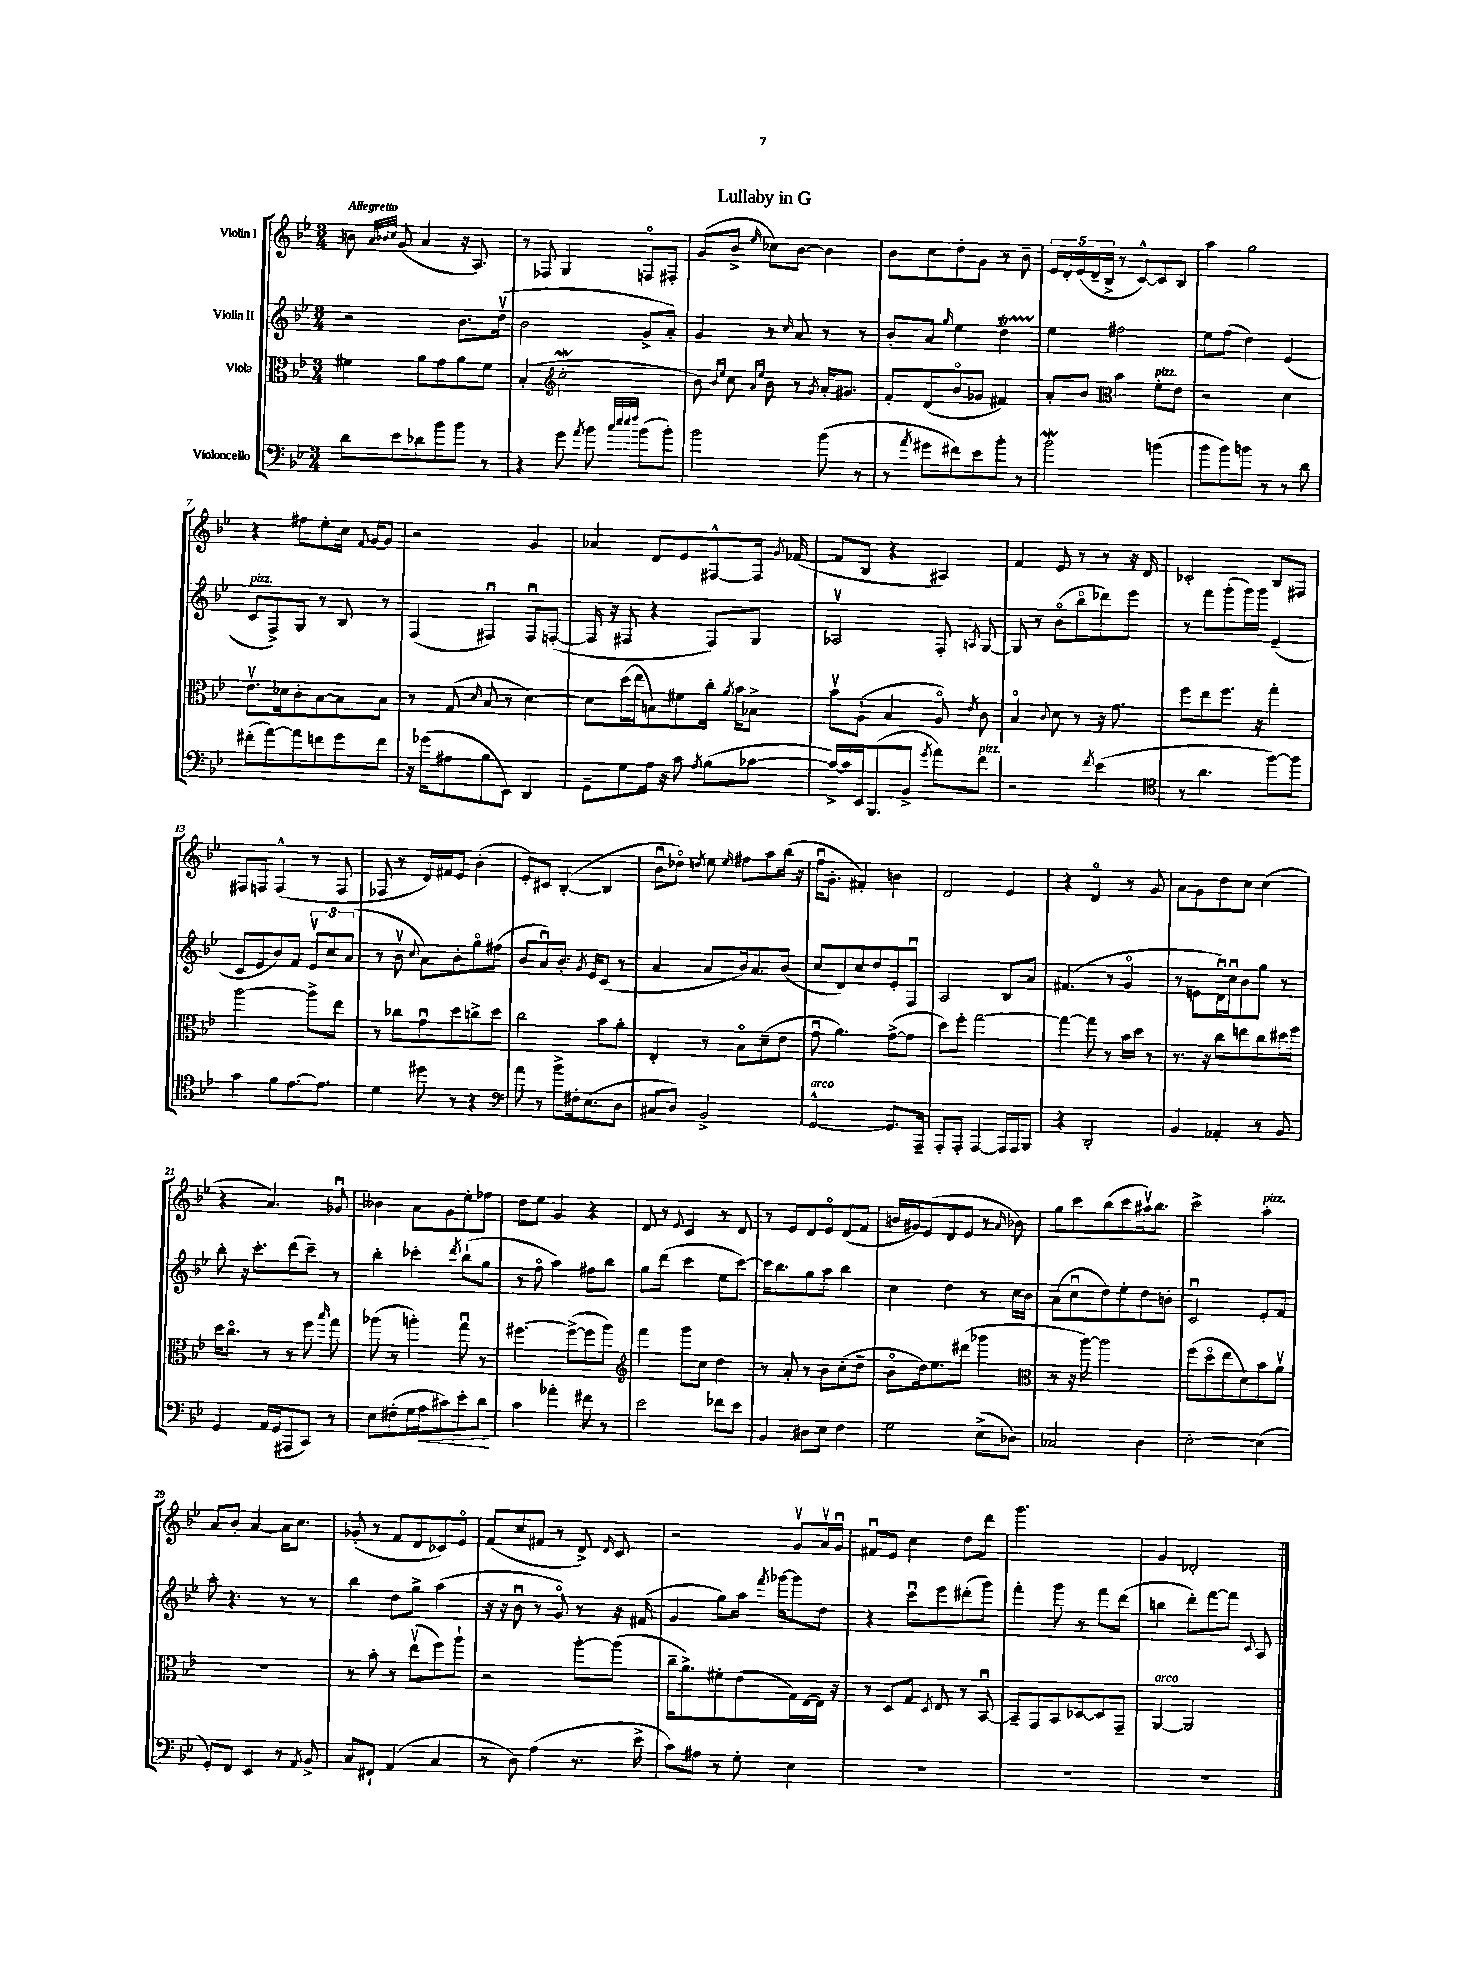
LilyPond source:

\header { title = "Lullaby in G" }
<<
\new StaffGroup <<
\new Staff = "s0" \with { instrumentName = "Violin I" } {
    \clef treble \key bes \major \numericTimeSignature \time 3/4 \tempo "Allegretto"
    \autoBeamOff b'8 \grace { a'32[ bes'32 c''32] } g'8( a'4 r16 a8.) |
    r8 fes8 g4 f8[\flageolet fis8]-. |
    g'8[( bes'8]-> \grace { ees''16 } ces''8[) bes'8]~ bes'4 |
    bes'8[ c''8 d''8-. g'8] r8 bes'8-- |
    \tuplet 5/4 { ees'16[ d'16-. ees'16( d'16-- bes16]-> } r8 c'8[~-^) c'8 bes8] |
    a''4 g''2 |
    r4 fis''8[ ees''8-. c''16] \appoggiatura { f'8 } g'16[~ g'8] |
    r2 g'4 |
    aes'4 d'8[ ees'8 fis8~-^ fis16] \acciaccatura { g'8 } fes'16~( |
    fes'8[ bes8] r4 ais4) |
    f'4 ees'8 r8 r8 r16 d'16 |
    ces'2-. bes8[ fis8] |
    fis8[ f8] f4-^( r8 f8 |
    fes8 r8 d'16[) fis'16 ees'8] bes'4-.( |
    ees'8[-.) cis'8] bes4~-.( bes4 |
    bes'8[\downbow des''8]\flageolet) \acciaccatura { d''8 } ees''8 \grace { ees''16 } fis''8[ a''8 bes''16]( r16 |
    f''16[\downbow g'8.]-. fis'4-.) b'4 |
    d'2 ees'4 |
    r4 d'4\flageolet r8 g'8 |
    a'8[ g'8 d''8 c''8] c''4( |
    r4 a'4.) ges'8\downbow |
    beses'4 a'8[ g'8 ees''8-. fes''8] |
    d''8[ ees''8] g'4 r4 |
    d'8 r8 \appoggiatura { ees'8 } c'4 r8 d'8 |
    r8 ees'8[ d'8 ees'8\flageolet d'8( f'8] |
    b'16[ gis'16) ees'8( d'8 ees'8] r8 \grace { a'16 } bes'8) |
    g''8[ c'''8 bes''8( c'''8 ais''16\upbow) bes''8.] |
    c'''2-> a''4-.^\markup { \italic "pizz." } |
    a'8[ bes'8]-. a'4~ a'16[ c''8.] |
    ges'8-.( r8 f'8[ d'8 ces'8) ees'8]\flageolet |
    f'8[( c''8 fis'8] r8 d'8->) \grace { d'16 } c'8 |
    r2 g'8[\upbow a'16\upbow g'16]\downbow |
    fis'8[\downbow ees'8] c''4 d''8[ d'''8] |
    g'''2. |
    g'4 des'2-. \bar "|." |
}
\new Staff = "s1" \with { instrumentName = "Violin II" } {
    \clef treble \key bes \major \numericTimeSignature \time 3/4
    \autoBeamOff r2 bes'8.[ d''16]\upbow( |
    bes'2 g'8[-> a'8]-.) |
    g'4 r8 \grace { c''16 } a'8 r8 r8 |
    bes'8[-. a'8] \grace { g''16 } ees''4 d''4\startTrillSpan |
    ees''4\stopTrillSpan fis''2 |
    ees''8[ f''8]( d''4) ees'4( |
    c'8[^\markup { \italic "pizz." } f8->) g8] r8 bes8 r8 |
    f4( fis4\downbow) fis8[\downbow f8]~-.( |
    f16 r16 fis8 r4 fis8[) g8] |
    aes2\upbow f8-. \acciaccatura { a8 } g8~ |
    g8 r8 bes'8[\flageolet( bes''8\flageolet des'''8) ees'''8] |
    r8 f'''8[ g'''8-.( g'''16) g'''16] ees'4--( |
    c'8[ ees'8 bes'8) f'8] \tuplet 3/2 { ees'8[\upbow c''8 a'8]( } |
    r8 bes'8\upbow \appoggiatura { c''8 } a'8[) bes'8-. g''8\flageolet fis''8]( |
    bes'8[ a'8\downbow) bes'8.]-. \acciaccatura { g'8 } ees'16[ c'8]( r8 |
    a'4 a'8[ bes'16) a'8. bes'8]( |
    c''8[ d'8) c''8 d''8 ees'8-. f8]\downbow |
    a2 bes8[ a'8] |
    fis'4.( r8 g'4\flageolet |
    r8 e'8[ d'16\downbow) c''16\downbow bes'8 g''8] r8 |
    bes''8-. r16 c'''8.[-. d'''8( c'''8]--) r8 |
    bes''4-. ces'''4-. \acciaccatura { d'''8 } bes''8[-!( g''8] |
    r8 f''8\flageolet a''4) fis''8[ bes''8] |
    g''8[ d'''8]( c'''4 ees''8[ c'''8]~) |
    c'''16[ bes''8. g''8 a''8] bes''4 |
    c''4 d''4 r8 c''16[ bes'16] |
    a'8[( c''8\downbow d''8) ees''8-. d''8 b'8]-. |
    c'2\downbow ees'8[-. f'8] |
    a''8-. r4. r8 r8 |
    bes''4 d''8[ g''8]-> a''4( |
    r16 r16 bes'8\downbow r8 g'8\flageolet) r8 r16 fis'16( |
    g'4 g''8[) a''16] \acciaccatura { f'''8 } ges'''16[~ ges'''8 d''8] |
    r4 c'''8[\downbow ees'''8 dis'''8-.( g'''8]) |
    f'''4-. g'''8 r8 f'''8[ d'''8]( |
    b''4 d'''8[-.) f'''8~ f'''8] \appoggiatura { c'8 } a8 \bar "|." |
}
\new Staff = "s2" \with { instrumentName = "Viola" } {
    \clef alto \key bes \major \numericTimeSignature \time 3/4
    \autoBeamOff fis'4 a'8[ g'8 a'8 fis'8] |
    bes4-.( \clef treble c''2-.\mordent |
    bes'8) \grace { bes'16[ ees''16] } c''8 \grace { a'16[ ees''16] } bes'8 r8 \acciaccatura { g'8 } a'16[-. gis'8.] |
    f'8[-. d'8( bes'8\flageolet ges'8] fis'4) |
    a'8[-. bes'8] \clef alto bes'4 f'8[-.^\markup { \italic "pizz." } ees'8] |
    r2 d'4 |
    ees'8.[\upbow des'16 c'8-. bes8~ bes8 bes8] |
    r8 g8( \grace { d'16 } bes8 r8 d'4~) |
    d'8[ d''16( ees''16 b8) fis'8 c''16]-. \acciaccatura { a'8 } bes'16[ bes8]-> |
    bes'8[\upbow a8]-!( bes4 a8\flageolet) \acciaccatura { ees'8 } c'8 |
    bes4\flageolet \appoggiatura { c'8 } d'8 r8 r16 g'8. |
    f''8[ ees''8 f''8.] r16 g''4-. |
    a''2~ a''8[-> ees''8] |
    r8 ces''8[ g'8\downbow d''8 c''8-> d''8] |
    c''2 bes'8[ a'8]-. |
    ees4-. r8 bes8[\flageolet d'8--( ees'8] |
    g'8\downbow a'4.) g'8[~->( g'8] |
    d''8[) f''8]-. g''2~ |
    g''4~ g''8 r8 bes'16[ d''16] r8 |
    r8. r16 c''8[ e''8 c''8 dis''16 f''16] |
    d''16[ c''8.]\flageolet r8 r8 f''8 \grace { bes''16 } g''8 |
    aes''8( r8 a''4-.) g''8\downbow r8 |
    fis''4.~ fis''8[~->( fis''8 a''8]) |
    \clef treble f'''4 g'''8[ c''8] d''4 |
    r8 a'8-. r8 bes'8[ c''8-.( d''8]-- |
    bes'8[\flageolet d''16) ees''8. dis'''8]( ges'''4 |
    \clef alto r8 r16 a''16~) a''2 |
    f''8[( d''8\flageolet ees''8 d'8) bes'8 a'8]\upbow |
    R2. |
    r8 bes'8-. r8 ees''8[\upbow( f''8) a''8]-! |
    r2 a''8[~-. a''8]( |
    c''16[-- a'8.->) fis'8-. ees'8( g16) ees16~ ees16] r16 |
    r8 d8[ g8] \acciaccatura { d8 } ees8 r8 bes,8~\downbow |
    bes,8[-- g,8 bes,8 des8~ des8 g,8]-- |
    a,4~^\markup { \italic "arco" } a,2 \bar "|." |
}
\new Staff = "s3" \with { instrumentName = "Violoncello" } {
    \clef bass \key bes \major \numericTimeSignature \time 3/4
    \autoBeamOff d'8[ ees'8 des'8 bes'8 bes'8] r8 |
    r4 g'8 \acciaccatura { a'8 } bes'8 \grace { c''32[ ees''32 ees''32 f''32] } bes'8[( bes'8]-.) |
    bes'2 bes'8( r8 |
    r8 \acciaccatura { a'8 } gis'8[ fis'8) ees'8 bes'8]-. r8 |
    bes'2\mordent b'4( |
    bes'8[ bes'8) b'8] r8 r8 d'8 |
    fis'8[-.( a'8~) a'8 f'8 g'8 f'8] |
    r16 ges'16[( ais8 bes8 ees,8]) d,4 |
    g,8[-- g8 a16] r16 c'8 \acciaccatura { a8 } bes8[( ces'8]~ |
    ces'16[~->) ces'16 ees,16 bes,,8.( bes,8]-> \acciaccatura { g'8 } a'8[) f'8]^\markup { \italic "pizz." } |
    r2 \acciaccatura { f'8 } ees'4( |
    \clef tenor r8 a'4. f''8[~) f''8] |
    g'4 f'8[ ees'8.~ ees'8.] |
    d'4 dis''8 r8 r4 |
    \clef bass a'8 r8 bes'8[-> fis16-. ees8.( d8] |
    cis8[ d8]) bes,2-> |
    g,2~-^^\markup { \italic "arco" } g,8.[ a,,16]-- |
    a,,8[-. a,,8]-. a,,4~ a,,16[ a,,16 bes,,8] |
    r4 d,2-. |
    bes,4 aes,4-. r8 bes,8 |
    g,4 a,16[ g,16( ais,,8 c,8]) r8 |
    ees8[ fis8-.( g16 a16\< cis'8) ees'8-. d'8]\! |
    c'4 aes'4-. fis'8 r8 |
    ees'2 fes'8[ ees'8] |
    bes,4 dis8[ ees8] f4 |
    g2 ees8[->( des8]) |
    ces2 d4 |
    ees2~-. ees4( |
    g,8[-.) f,8] ees,4 r8 \acciaccatura { a,8 } bes,8-> |
    c8[ fis,8]-! a,4( c4 |
    r8 d8) a4( r8. ees'16-> |
    c'8[) ais8] r8 g8-. ees4 |
    R2. |
    R2. |
    R2. \bar "|." |
}
>>
>>
